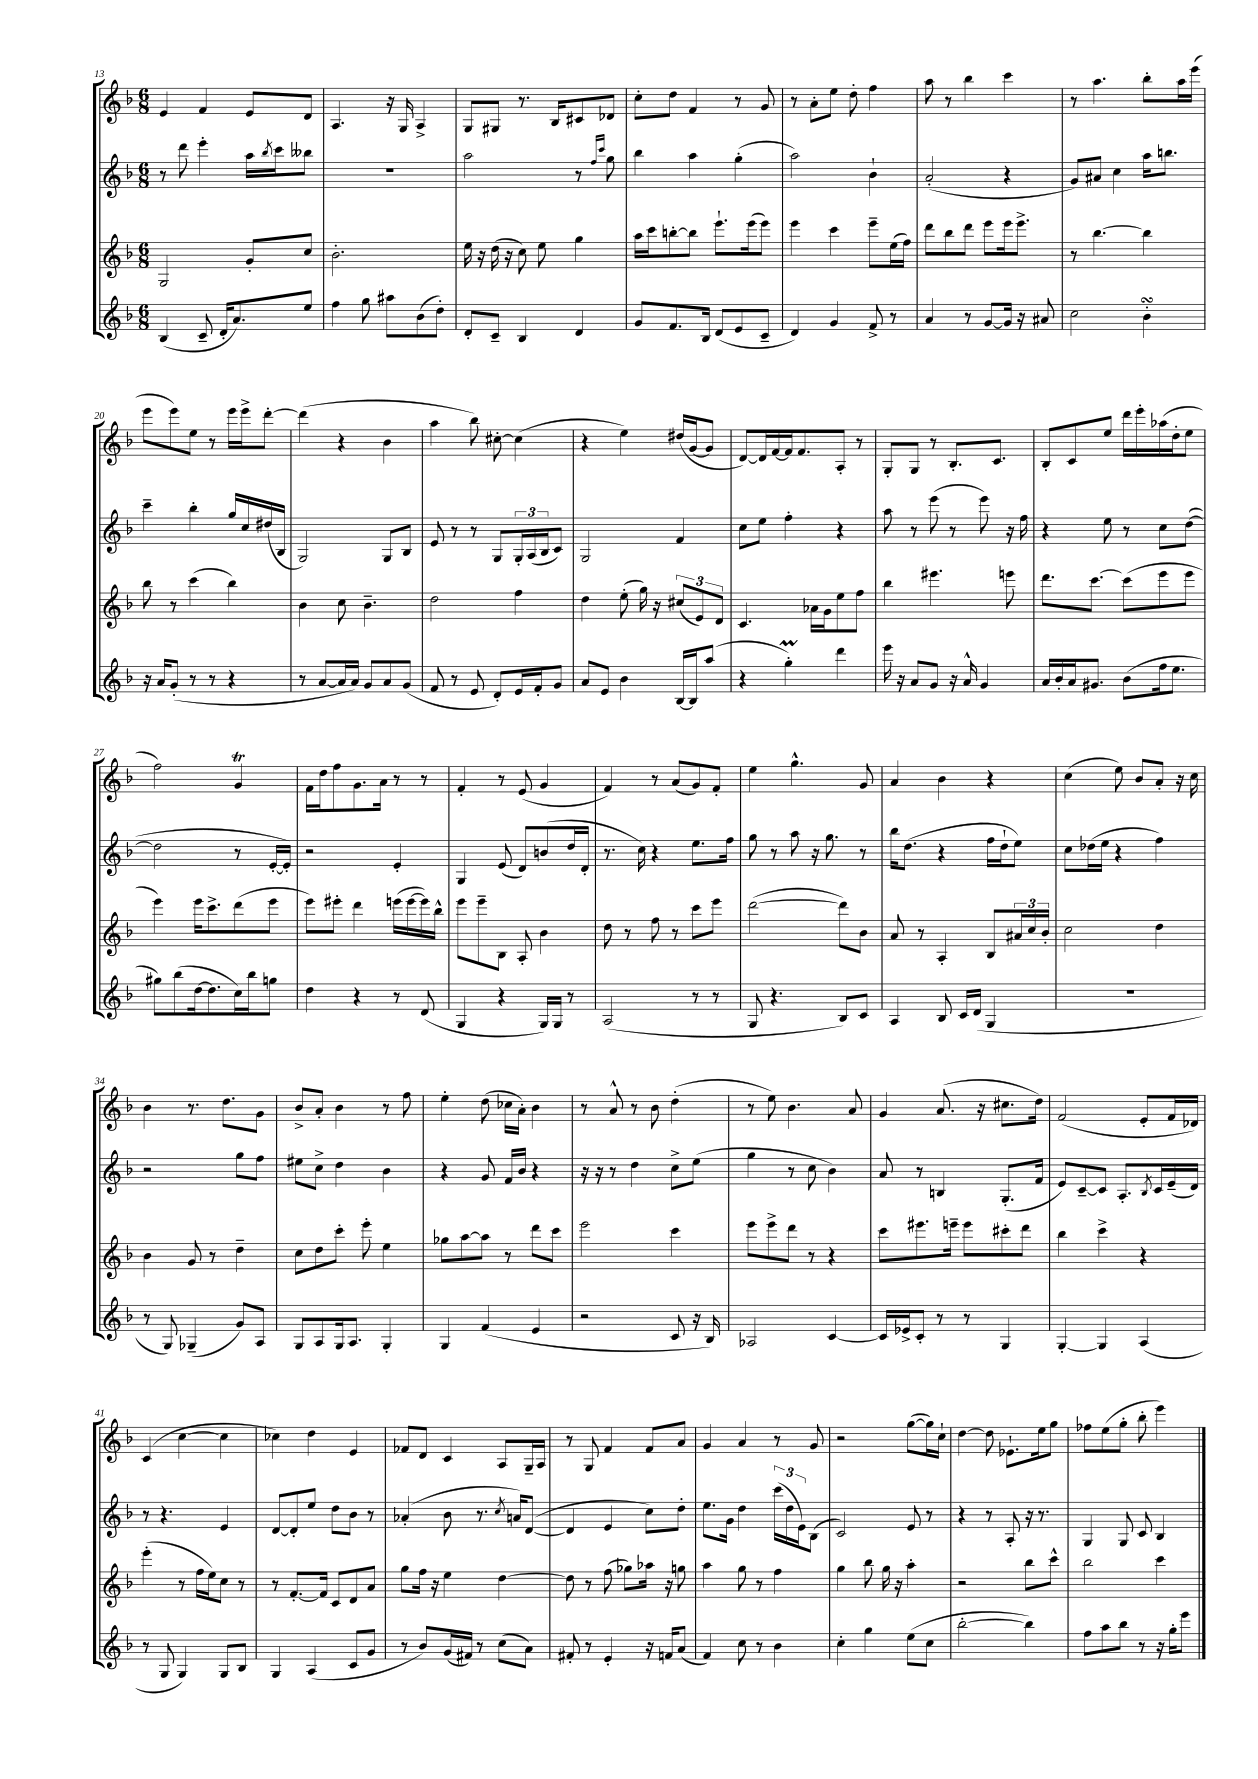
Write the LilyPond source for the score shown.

<<
\new StaffGroup <<
\new Staff = "s0" {
    \clef treble \key f \major \numericTimeSignature \time 6/8
    e'4 f'4 e'8 d'8 |
    a4. r16 g16 a4-> |
    g8 gis8 r8. bes16 cis'8 des'8 |
    c''8-. d''8 f'4 r8 g'8 |
    r8 a'8-. e''8 d''8-. f''4 |
    a''8 r8 bes''4 c'''4 |
    r8 a''4. bes''8-. a''16 e'''16( |
    e'''8 e'''8) e''8 r8 e'''16 e'''16-> d'''8~-. |
    d'''4( r4 bes'4 |
    a''4 bes''8) cis''8~-. cis''4( |
    r4 e''4) dis''16( g'16~ g'8 |
    d'8~) d'16 f'16~ f'16 f'8. a8-. r8 |
    g8-. g8 r8 bes8.-. c'8. |
    bes8-. c'8 e''8 d'''16 e'''16-. aes''16( d''16-. e''8 |
    f''2) g'4\trill |
    f'16 d''16 f''8 g'8. a'16 r8 r8 |
    f'4-. r8 e'8( g'4 |
    f'4) r8 a'8( g'8) f'8-. |
    e''4 g''4.-^ g'8 |
    a'4 bes'4 r4 |
    c''4( e''8) bes'8 a'8-. r16 c''16 |
    bes'4 r8. d''8. g'8 |
    bes'8-> a'8-. bes'4 r8 f''8 |
    e''4-. d''8( ces''16 a'16-.) bes'4 |
    r8 a'8-^ r8 bes'8 d''4-.( |
    r8 e''8) bes'4. a'8 |
    g'4 a'8.( r16 cis''8. d''16) |
    f'2( e'8-. f'16 des'16) |
    c'4( c''4~ c''4 |
    ces''4) d''4 e'4 |
    fes'8 d'8 c'4 a8 g16-- a16 |
    r8 g8 f'4 f'8 a'8 |
    g'4 a'4 r8 g'8 |
    r2 g''8~( g''16) c''16-! |
    d''4~ d''8 ees'8.-! e''16 g''8 |
    fes''8 e''8( g''8-. bes''8-. e'''4) \bar "|." |
}
\new Staff = "s1" {
    \clef treble \key f \major \numericTimeSignature \time 6/8
    r8 d'''8 e'''4-. a''16 \acciaccatura { bes''8 } c'''16 beses''8 |
    R2. |
    a''2 r8 \grace { f''16 c'''16 } g''8 |
    bes''4 a''4 g''4-.( |
    a''2) bes'4-! |
    a'2-.( r4 |
    g'8) ais'8 c''4 a''16 b''8. |
    c'''4-- bes''4-. g''16 c''16 dis''16( bes16 |
    g2) g8 bes8 |
    e'8 r8 r8 g8 \tuplet 3/2 { g16-. a16( bes16 } c'8) |
    g2 f'4 |
    c''8 e''8 f''4-. r4 |
    a''8 r8 e'''8( r8 e'''8) r16 f''16 |
    r4 e''8 r8 c''8 d''8~( |
    d''2 r8 e'16~-. e'16-.) |
    r2 e'4-. |
    g4 e'8( d'8) b'8( d''16 d'16-. |
    r8. c''16) r4 e''8. f''16 |
    g''8 r8 a''8 r16 g''8. r8 |
    bes''16 d''8.( r4 f''16 d''16-! e''8) |
    c''8 des''16( e''16 r4 f''4) |
    r2 g''8 f''8 |
    eis''8 c''8-> d''4 bes'4 |
    r4 g'8 f'16 bes'16 r4 |
    r16 r16 r8 d''4 c''8-> e''8( |
    g''4 r8 c''8 bes'4) |
    a'8 r8 b4 g8.-.( f'16 |
    e'8) c'8~-- c'8 a8.-. \acciaccatura { bes8 } c'16 e'16--( d'16) |
    r8 r4. e'4 |
    d'8~ d'8-. e''8 d''8 bes'8 r8 |
    aes'4-.( bes'8 r8. \acciaccatura { c''8 } a'16) d'8~( |
    d'4 e'4 c''8) d''8-. |
    e''8. g'16 d''4 \tuplet 3/2 { c'''16( d''16 e'16) } bes8( |
    c'2) e'8 r8 |
    r4 r8 a8-. r16 r8. |
    g4 g8 c'8 bes4 \bar "|." |
}
\new Staff = "s2" {
    \clef treble \key f \major \numericTimeSignature \time 6/8
    g2 g'8-. c''8 |
    bes'2.-. |
    e''16 r16 d''16( r16 c''8) e''8 g''4 |
    a''16 c'''16 b''8~-. b''8 e'''8.-! e'''16( e'''8) |
    e'''4 c'''4 e'''8-- e''16( f''16) |
    d'''8 bes''8 d'''8 e'''8 e'''16 e'''8.-> |
    r8 bes''4.~ bes''4 |
    bes''8 r8 c'''4( bes''4) |
    bes'4 c''8 bes'4.-- |
    d''2 f''4 |
    d''4 e''8-.( g''16) r16 \tuplet 3/2 { cis''8( e'8) d'8 } |
    c'4. aes'16 g'16 e''8 f''8 |
    bes''4 eis'''4. e'''8 |
    d'''8. c'''8.~ c'''8( e'''8 e'''8 |
    e'''4) e'''16 c'''8.-> d'''8( e'''8 |
    e'''8) eis'''8-. d'''4 e'''16( e'''16~ e'''16) bes''16-^ |
    e'''8 e'''8-- bes8 a8-. bes'4 |
    d''8 r8 f''8 r8 c'''8 e'''8 |
    d'''2~( d'''8) bes'8 |
    a'8 r8 a4-. bes8 \tuplet 3/2 { ais'16 c''16 bes'16-. } |
    c''2 d''4 |
    bes'4 g'8 r8 d''4-- |
    c''8 d''8 c'''8-. e'''8-. e''4 |
    ges''8 a''8~ a''8 r8 d'''8 c'''8 |
    e'''2 c'''4 |
    e'''8 e'''8-> d'''8 r8 r4 |
    c'''8 eis'''8. e'''16-- e'''8 cis'''8-. d'''8 |
    bes''4 c'''4-> r4 |
    e'''4-.( r8 f''16 e''16) c''8 r8 |
    r8 f'8.~-. f'16 c'8 d'8 a'8 |
    g''8 f''16 r16 e''4 d''4~ |
    d''8 r8 f''8( ges''8) aes''16 r16 g''8 |
    a''4 g''8 r8 f''4 |
    g''4 bes''8 g''16 r16 a''4-. |
    r2 bes''8 c'''8-^ |
    bes''2 c'''4 \bar "|." |
}
\new Staff = "s3" {
    \clef treble \key f \major \numericTimeSignature \time 6/8
    bes4( c'8-- d'16-. a'8.) e''8 |
    f''4 g''8 ais''8 bes'8( d''8-.) |
    d'8-. c'8-- bes4 d'4 |
    g'8 f'8. bes16 d'8( e'8 c'8-- |
    d'4) g'4 f'8-> r8 |
    a'4 r8 g'8~ g'16 r16 ais'8 |
    c''2 bes'4-.\turn |
    r16 a'16 g'8-.( r8 r8 r4 |
    r8 a'8~ a'16 a'16) g'8 a'8 g'8( |
    f'8 r8 e'8 d'8-.) e'16 f'16-. g'8 |
    a'8 e'8 bes'4 bes16~ bes16 a''8( |
    r4 g''4-.\prall) d'''4 |
    e'''16 r16 a'8 g'8 r16 a'16-^ g'4 |
    a'16 bes'16-. a'16 gis'8. bes'8( f''16 e''8. |
    gis''8) bes''8( d''16~ d''8. c''16) bes''16 g''8 |
    d''4 r4 r8 d'8( |
    g4 r4 g16) g16 r8 |
    a2( r8 r8 |
    g8 r4. bes8) c'8 |
    a4 bes8 c'16 d'16( g4 |
    R2. |
    r8 g8) ges4--( g'8) a8 |
    g8 a8 g16 a8. g4-. |
    g4 f'4( e'4 |
    r2 c'8 r16 bes16) |
    aes2 c'4~ |
    c'16 ees'16-> c'8-. r8 r8 g4 |
    g4~-. g4 a4( |
    r8 g8 g4) g8 bes8 |
    g4 a4( c'8 g'8 |
    r8 bes'8) g'16( fis'16) r8 c''8( a'8) |
    fis'8-. r8 e'4-. r16 f'16 a'8( |
    f'4) c''8 r8 bes'4 |
    c''4-. g''4 e''8( c''8 |
    bes''2~-. bes''4) |
    f''8 a''8 bes''8 r8 r16 g''16-. e'''8 \bar "|." |
}
>>
>>
\layout { \context { \Score currentBarNumber = #13 } }
